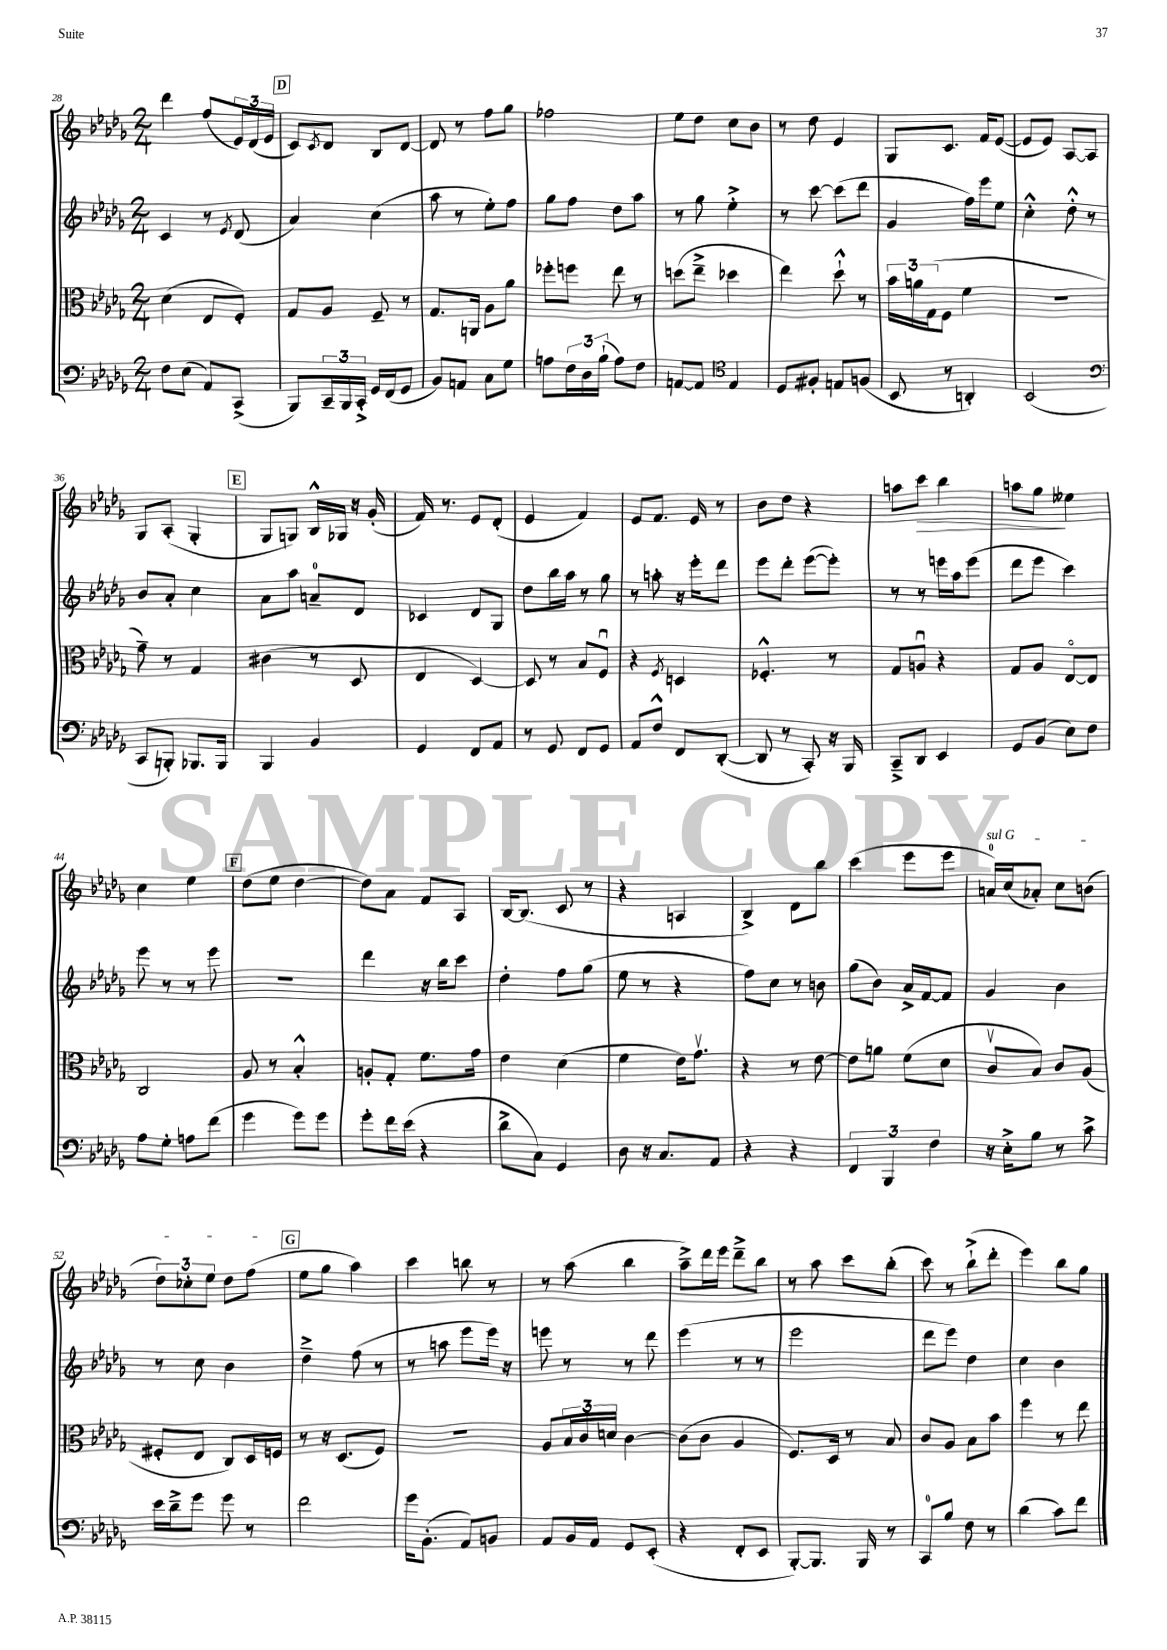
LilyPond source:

<<
\new StaffGroup <<
\new Staff = "s0" {
    \clef treble \key des \major \numericTimeSignature \time 2/4
    des'''4 f''8( \tuplet 3/2 { ees'16) des'16( ees'16 } |
    \mark \markup { \box "D" } c'8) \acciaccatura { c'8 } des'8 bes8 des'8~ |
    des'8 r8 f''8 ges''8 |
    fes''2 |
    ees''8 des''8 c''8 bes'8 |
    r8 des''8 ees'4 |
    ges8 c'8. f'16 ees'8~( |
    ees'8 ees'8) aes8~ aes8 |
    ges8 aes8-.( ges4-. |
    \mark \markup { \box "E" } ges8 g8) bes16-^ ges16 r16 ges'16-.( |
    f'16) r8. ees'8 des'8-.( |
    ees'4 f'4) |
    ees'8 f'8. ees'16 r8 |
    bes'8 des''8 r4 |
    a''8 c'''8\> bes''4 |
    a''8 ges''8\! eeses''4 |
    c''4 ees''4 |
    \mark \markup { \box "F" } des''8( ees''8 des''4~ |
    des''8) aes'8 f'8 aes8 |
    bes16~ bes8.( c'8 r8 |
    r4 a4 |
    bes4->) des'8 bes''8 |
    c'''4( ees'''8 ees'''8 |
    \once \override TextSpanner.bound-details.left.text = \markup { \italic "sul G" } a'16-0\startTextSpan) c''16( aes'8-.) c''8 b'8( |
    \tuplet 3/2 { des''8) ces''8-. ees''8 } des''8 f''8\stopTextSpan( |
    \mark \markup { \box "G" } ees''8 ges''8 aes''4) |
    c'''4 b''8 r8 |
    r8 aes''8( bes''4 |
    aes''8--->) des'''16 ees'''16 des'''8---> bes''8 |
    r8 aes''8 c'''8 bes''8-.( |
    c'''8) r8 bes''8-!->( des'''8-. |
    ees'''4) bes''8 ges''8 \bar "|." |
}
\new Staff = "s1" {
    \clef treble \key des \major \numericTimeSignature \time 2/4
    c'4 r8 \acciaccatura { ees'8 } des'8( |
    \mark \markup { \box "D" } aes'4) c''4( |
    aes''8 r8 ees''8-.) f''8 |
    ges''8 f''8 des''8 aes''8 |
    r8 ges''8 ees''4-.-> |
    r8 c'''8~ c'''8( des'''8 |
    ges'4 f''16) ees'''16 ees''8 |
    c''4-.-^ des''8-.-^ r8 |
    bes'8 aes'8-. c''4 |
    \mark \markup { \box "E" } aes'8 aes''8 a'8-0-- des'8 |
    ces'4 des'8 ges8 |
    des''8 bes''16 aes''16 r8 ges''8 |
    r8 a''8-. r16 ees'''16-. des'''8 |
    ees'''8 des'''8-. ees'''8~( ees'''8-.) |
    r8 r8 e'''16 aes''16 e'''8( |
    des'''8 ees'''8 c'''4) |
    ees'''8 r8 r8 ees'''8 |
    \mark \markup { \box "F" } R2 |
    des'''4 r16 bes''16 c'''8 |
    des''4-. f''8 ges''8( |
    ees''8 r8 r4 |
    f''8) c''8 r8 b'8 |
    ges''8( bes'8) aes'16-> f'16~ f'8 |
    ges'4 bes'4 |
    r8 c''8 bes'4 |
    \mark \markup { \box "G" } des''4---> f''8( r8 |
    r8 a''8 ees'''8 ees'''16) r16 |
    e'''8 r8 r8 des'''8 |
    ees'''4( r8 r8 |
    ees'''2 |
    des'''8 ees'''8) des''4 |
    c''4 bes'4 \bar "|." |
}
\new Staff = "s2" {
    \clef alto \key des \major \numericTimeSignature \time 2/4
    des'4( ees8 f8-.) |
    \mark \markup { \box "D" } ges8 aes8 f8-- r8 |
    ges8. a,16 aes8 aes'8 |
    fes''8-. f''8 ees''8 r8 |
    d''8( ees''8---> des''4 |
    ees''4) des''8-!-^ r8 |
    \tuplet 3/2 { bes'16 a'16 ges16( } f8 f'4 |
    r2 |
    ges'8--) r8 ges4 |
    \mark \markup { \box "E" } cis'4( r8 des8 |
    ees4 des4~) |
    des8 r8 bes8 f8\downbow |
    r4 \acciaccatura { f8 } d4 |
    fes4.-.-^ r8 |
    ges8 a8\downbow r4 |
    ges8 aes8 ees8~\flageolet ees8 |
    c2 |
    \mark \markup { \box "F" } aes8 r8 bes4-.-^ |
    a8-. ges8-. f'8. ges'16 |
    ees'4 des'4( |
    f'4 ees'16) ges'8.\upbow |
    r4 r8 ees'8~ |
    ees'8 a'8 f'8( des'8 |
    c'8\upbow bes8) c'8 aes8( |
    fis8-. ees8 c8) des16 f16 |
    \mark \markup { \box "G" } r8 r16 des8.( f8) |
    R2 |
    aes8 \tuplet 3/2 { bes16 c'16 d'16 } c'4~ |
    c'8( c'8 aes4 |
    f8.) des16 r8 bes8 |
    c'8 aes8 bes8 bes'8 |
    f''4 r8 ees''8 \bar "|." |
}
\new Staff = "s3" {
    \clef bass \key des \major \numericTimeSignature \time 2/4
    f8 ees8( aes,8) c,8->( |
    \mark \markup { \box "D" } bes,,8) \tuplet 3/2 { c,16-- bes,,16 c,16-.-> } ges,16 f,16( ges,8 |
    bes,8) a,8 c8 ges8 |
    a8 \tuplet 3/2 { f16 des16 bes16-!( } a8) f8 |
    a,8~ a,8 \clef tenor ees4 |
    des8 fis8-. e8 f8( |
    bes,8 r8 a,4-.) |
    bes,2( |
    \clef bass c,8 b,,8-.) bes,,8. bes,,16 |
    \mark \markup { \box "E" } bes,,4 bes,4 |
    ges,4 f,8 aes,8 |
    r8 ges,8 f,8 ges,8 |
    aes,8 f8-^ f,8 des,8~-.( |
    des,8 r8 c,8-.) r16 bes,,16 |
    c,8---> des,8 ees,4 |
    ges,8 bes,8( ees8) f8 |
    aes8 ges8-. a8 f'8( |
    \mark \markup { \box "F" } ges'4 ges'8) ges'8 |
    ges'8-. f'16 ees'16( r4 |
    des'8-> c8) ges,4 |
    des8 r16 c8. aes,8 |
    r4 r4 |
    \tuplet 3/2 { f,4 bes,,4 f4 } |
    r16 ees16-.-> bes8 r8 c'8-> |
    ees'16 des'16---> ges'8 ges'8 r8 |
    \mark \markup { \box "G" } f'2 |
    ges'16 bes,8.-.( aes,8) b,8 |
    aes,8 bes,16 aes,16 ges,8 ees,8-.( |
    r4 f,8-. ees,8 |
    bes,,8~-.) bes,,8. bes,,16 r8 |
    c,8-0 bes8 f8 r8 |
    des'4( c'8) f'8 \bar "|." |
}
>>
>>
\layout { \context { \Score currentBarNumber = #28 } }
